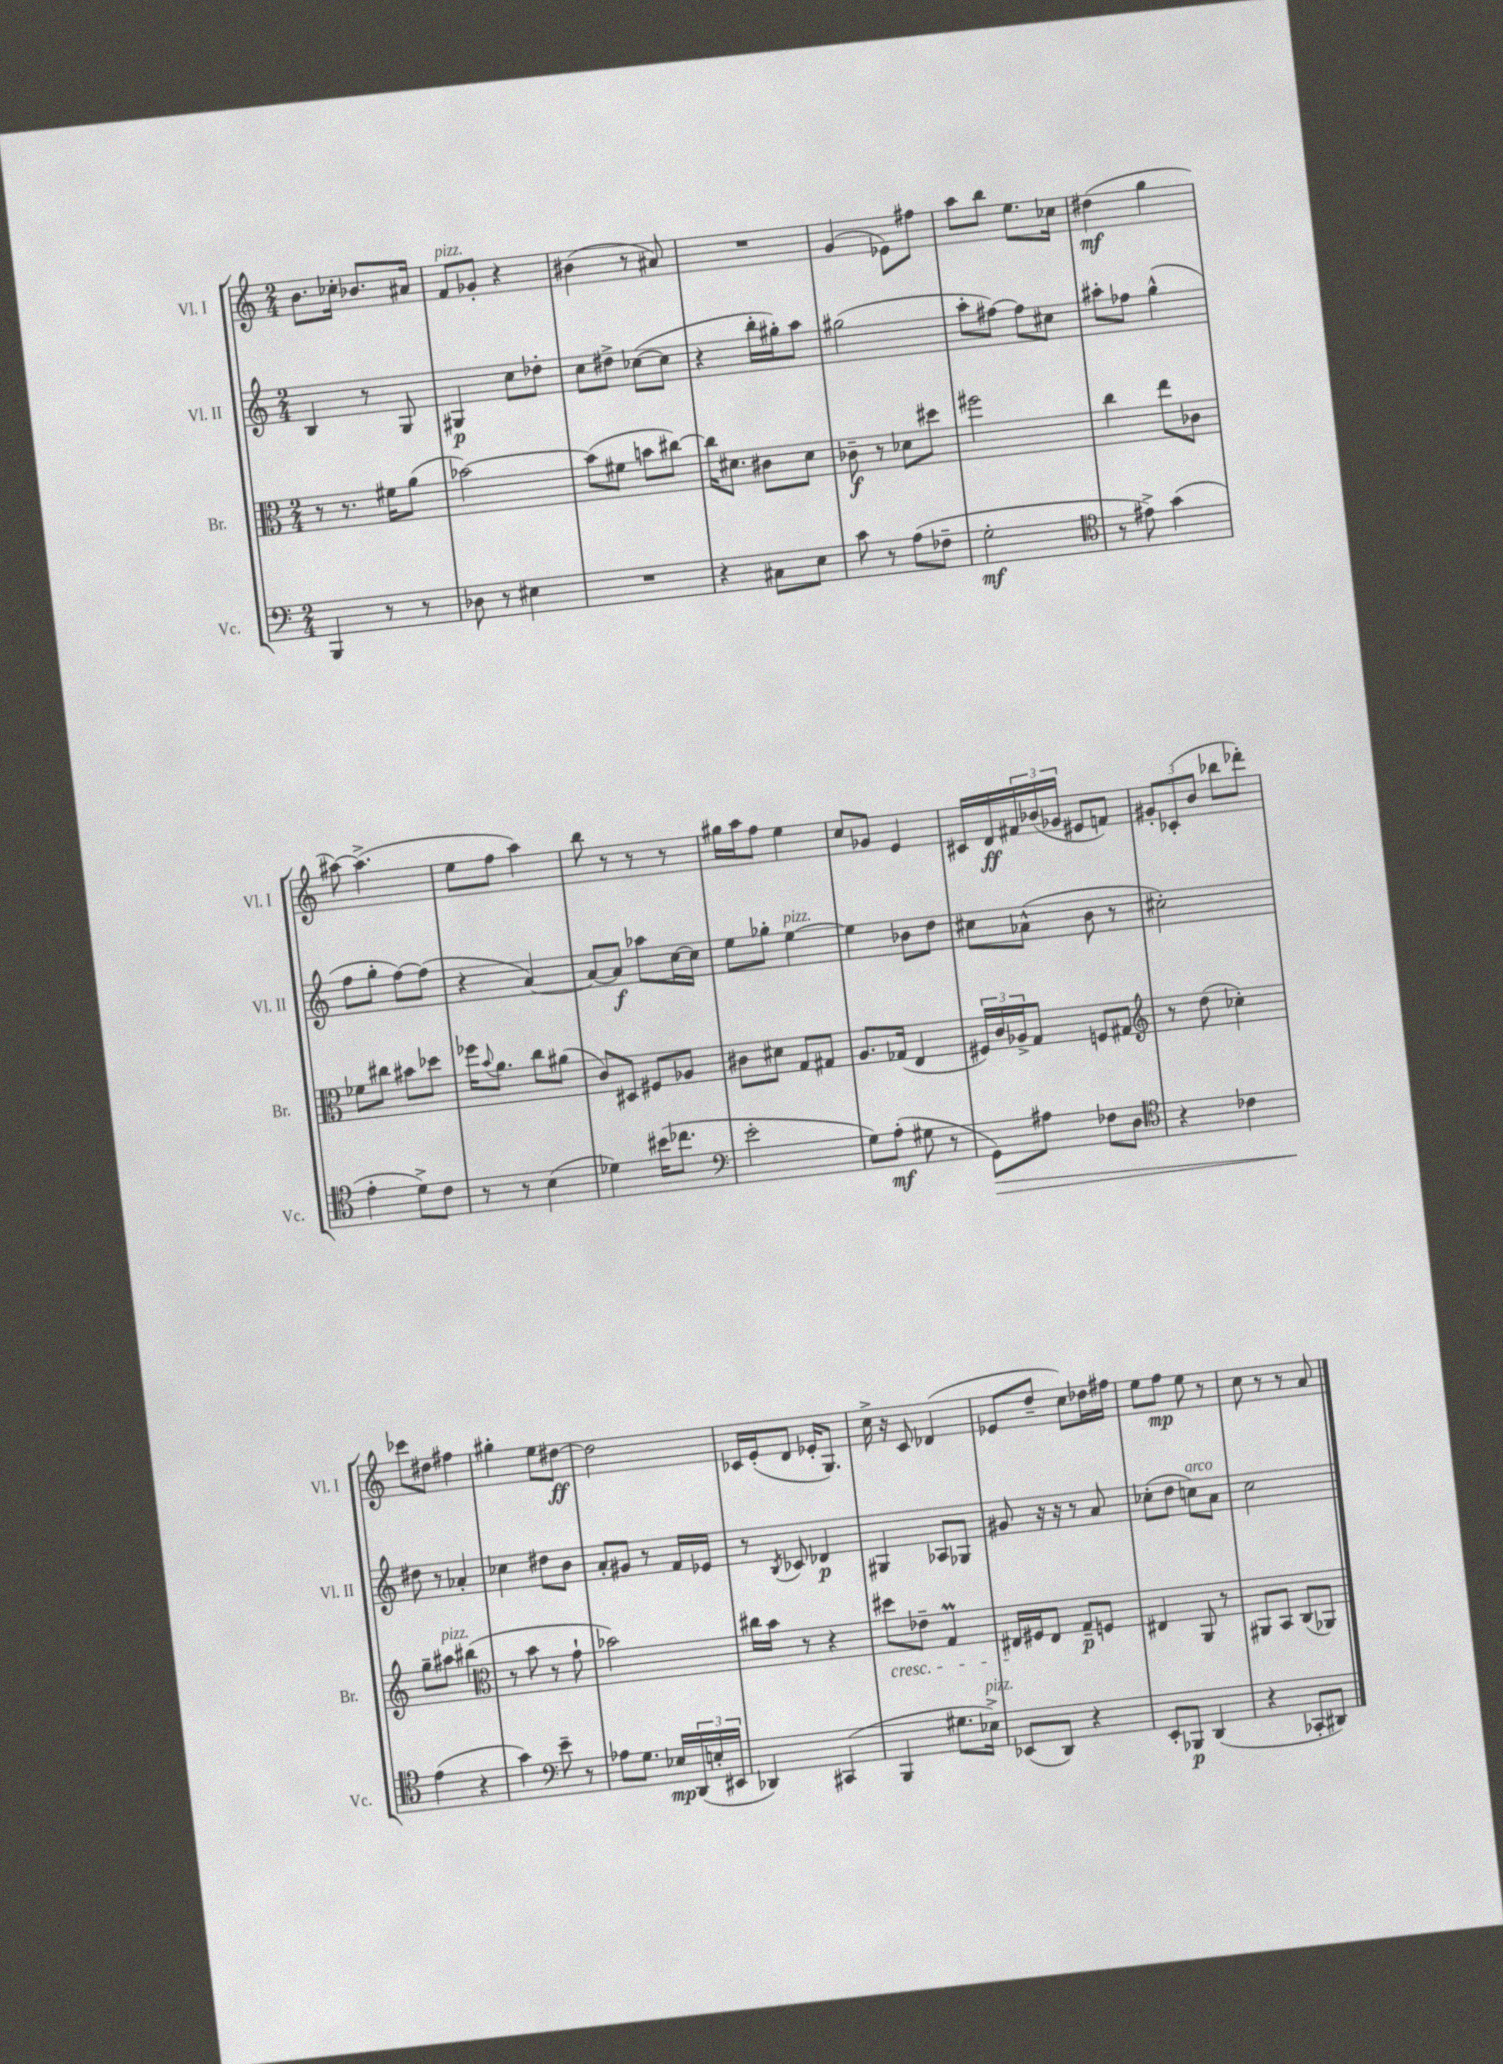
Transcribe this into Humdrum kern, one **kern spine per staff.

**kern	**kern	**kern	**kern
*staff4	*staff3	*staff2	*staff1
*clefF4	*clefC3	*clefG2	*clefG2
*k[]	*k[]	*k[]	*k[]
*M2/4	*M2/4	*M2/4	*M2/4
4BBB/	8r	4B/	8.b\L
.	8.r	.	.
.	.	.	16cc-'\Jk
8r	.	8r	8.b-/L
.	16f#\LK	.	.
8r	(8a\J	8G/	.
.	.	.	16a#/Jk
=	=	=	=
8D-\	[2b-\)	4G#/	8f/L
8r	.	.	8g-'/J
4E#\	.	8cc\L	4r
.	.	8dd-'\J	.
=	=	=	=
2r	(8b-\]L	8cc\L	(4b#\
.	8f#\J	8dd#^\J	.
.	8b\L	([8cc-\L	8r
.	[8cc#\J)	8cc-\]J	8a#/)
=	=	=	=
4r	16cc#\]LK	4r	2r
.	8.d#\J	.	.
8C#\L	8c#\L	16bb'\LL	.
.	.	16gg#'\J)	.
8E\J	8d#\J	8aa\J	.
=	=	=	=
8c\	8c-~\	(2gg#\	(4g/
8r	8r	.	.
(8A\L	8d-\L	.	8e-\L)
8F-~\J	8dd#\J	.	8ff#\J
=	=	=	=
2G'\	2ff#\	8aa'\L	8aa\L
.	.	[8ff#\J)	8bb\J
.	.	8ff#\]L	8.ee\L
.	.	8cc#\J	.
.	.	.	16cc-\Jk
=	=	=	=
*clefC4	*	*	*
8r	4cc\	8aa#'\L	(4dd#\
8e#^\)	.	8ff-\J	.
(4g\	8ee\L	(4gg^^\	4gg\
.	8c-\J	.	.
=	=	=	=
4e'\	8f-\L	8ff\L	[8aa#\)
.	8cc#\J	8gg'\J	(4.aa#^\]
8d^\L)	8b#\L	[8ff\L)	.
8c\J	8dd-\J	(8ff\]J	.
=	=	=	=
8r	16ff-\LK	4r	8ee\L
.	8qqb/	.	.
.	8.a\J	.	.
8r	.	.	8ff\J
(4B\	8cc\L	[4a/)	4aa\)
.	(8a#\J	.	.
=	=	=	=
4d-\)	8c/L)	8a/_L	8bb\
.	8D#/J	8a/]J	8r
(16b#\LK	8F#/L	8aa-\L	8r
8.cc-\J	.	.	.
.	8A-/J	[16cc\L	8r
.	.	16cc\]JJ	.
=	=	=	=
*clefF4	*	*	*
2e'\	8c#\L	8ee\L	16gg#\LL
.	.	.	16aa\J
.	8d#\J	8gg-'\J	8ff\J
.	8G/L	[4ee\	4ee\
.	8G#/J	.	.
=	=	=	=
8G\L)	8.A/L	4ee\]	8cc/L
(8A'\J	.	.	8g-/J
.	(16G-/Jk	.	.
8G#\	4E/	8b-\L	4e/
8r	.	8dd\J	.
=	=	=	=
8GG\L)	24F#/LL)	8cc#\L	16c#/LL
.	24c/	.	.
.	.	.	16d/
.	24A-^/J	.	.
8A#\J	8G/J	(8a-^^\J	24f#/
.	.	.	(24b-/
.	.	.	24g-/JJ
8F-\L	8F/L	8b\	8e#/L
8D\J	8G#/J	8r	8f/J)
=	=	=	=
*clefC4	*clefG2	*	*
4r	8r	2cc#'\)	12g#'/L
.	.	.	(12c-'/
.	(8dd\	.	.
.	.	.	12b/J
4c-\	4cc-'\)	.	8bb-\L
.	.	.	8ddd-'\J)
=	=	=	=
(4e\	8gg~\L	8dd#\	8ccc-\L
.	8aa#\J	8r	8dd#\J
4r	(4bb#\	4a-'/	4ff#\
=	=	=	=
*	*clefC3	*	*
4g\)	8r	4cc-\	4gg#'\
.	8b\	.	.
*clefF4	*	*	*
8e~\	8r	8dd#\L	8ee\L
8r	8g`\	8b\J	[8dd#\J
=	=	=	=
8A-\L	2b-\)	8a'/L	2dd#\]
8.G\J	.	8g#/J	.
.	.	8r	.
16E-/LL	.	.	.
(24DD/	.	16f/LL	.
24E'/	.	.	.
.	.	16e-/JJ	.
24EE#/JJ	.	.	.
=	=	=	=
4DD-/)	16cc#\LL	8r	16c-/LL
.	16b\JJ	.	(16e'/J
.	.	8qB/	.
.	8r	8c-/	8d/J
(4CC#/	4r	4d-/	16e-'/LK
.	.	.	8.G/J)
=	=	=	=
4BBB/	8dd#\L	4G#/	16cc^\
.	.	.	16r
.	8e-~\J	.	8c/
8.G#\L	4G/	8A-/L	(4d-/
.	.	8G-/J	.
16E-^\Jk)	.	.	.
=	=	=	=
(8EE-/L	16E#/LL	8g#/	8e-/L
.	16F#/J	.	.
8DD/J)	8E#/J	16r	8dd~/J
.	.	16r	.
4r	8G~/L	8r	8cc\L)
.	8F/J	8a/	16dd-\L
.	.	.	16ff#\JJ
=	=	=	=
8EE'/L	4E#/	(8cc-'\L	8ee\L
8BBB-/J	.	8dd\J	8ff\J
(4DD/	8AA/	8cc\L)	8ee\
.	8r	8a\J	8r
=	=	=	=
4r	8AA#/L	2cc\	8cc\
.	8BB/J	.	8r
8CC-'/L	(8C/L	.	8r
8DD#/J)	8AA-/J)	.	8a/
==	==	==	==
*-	*-	*-	*-
